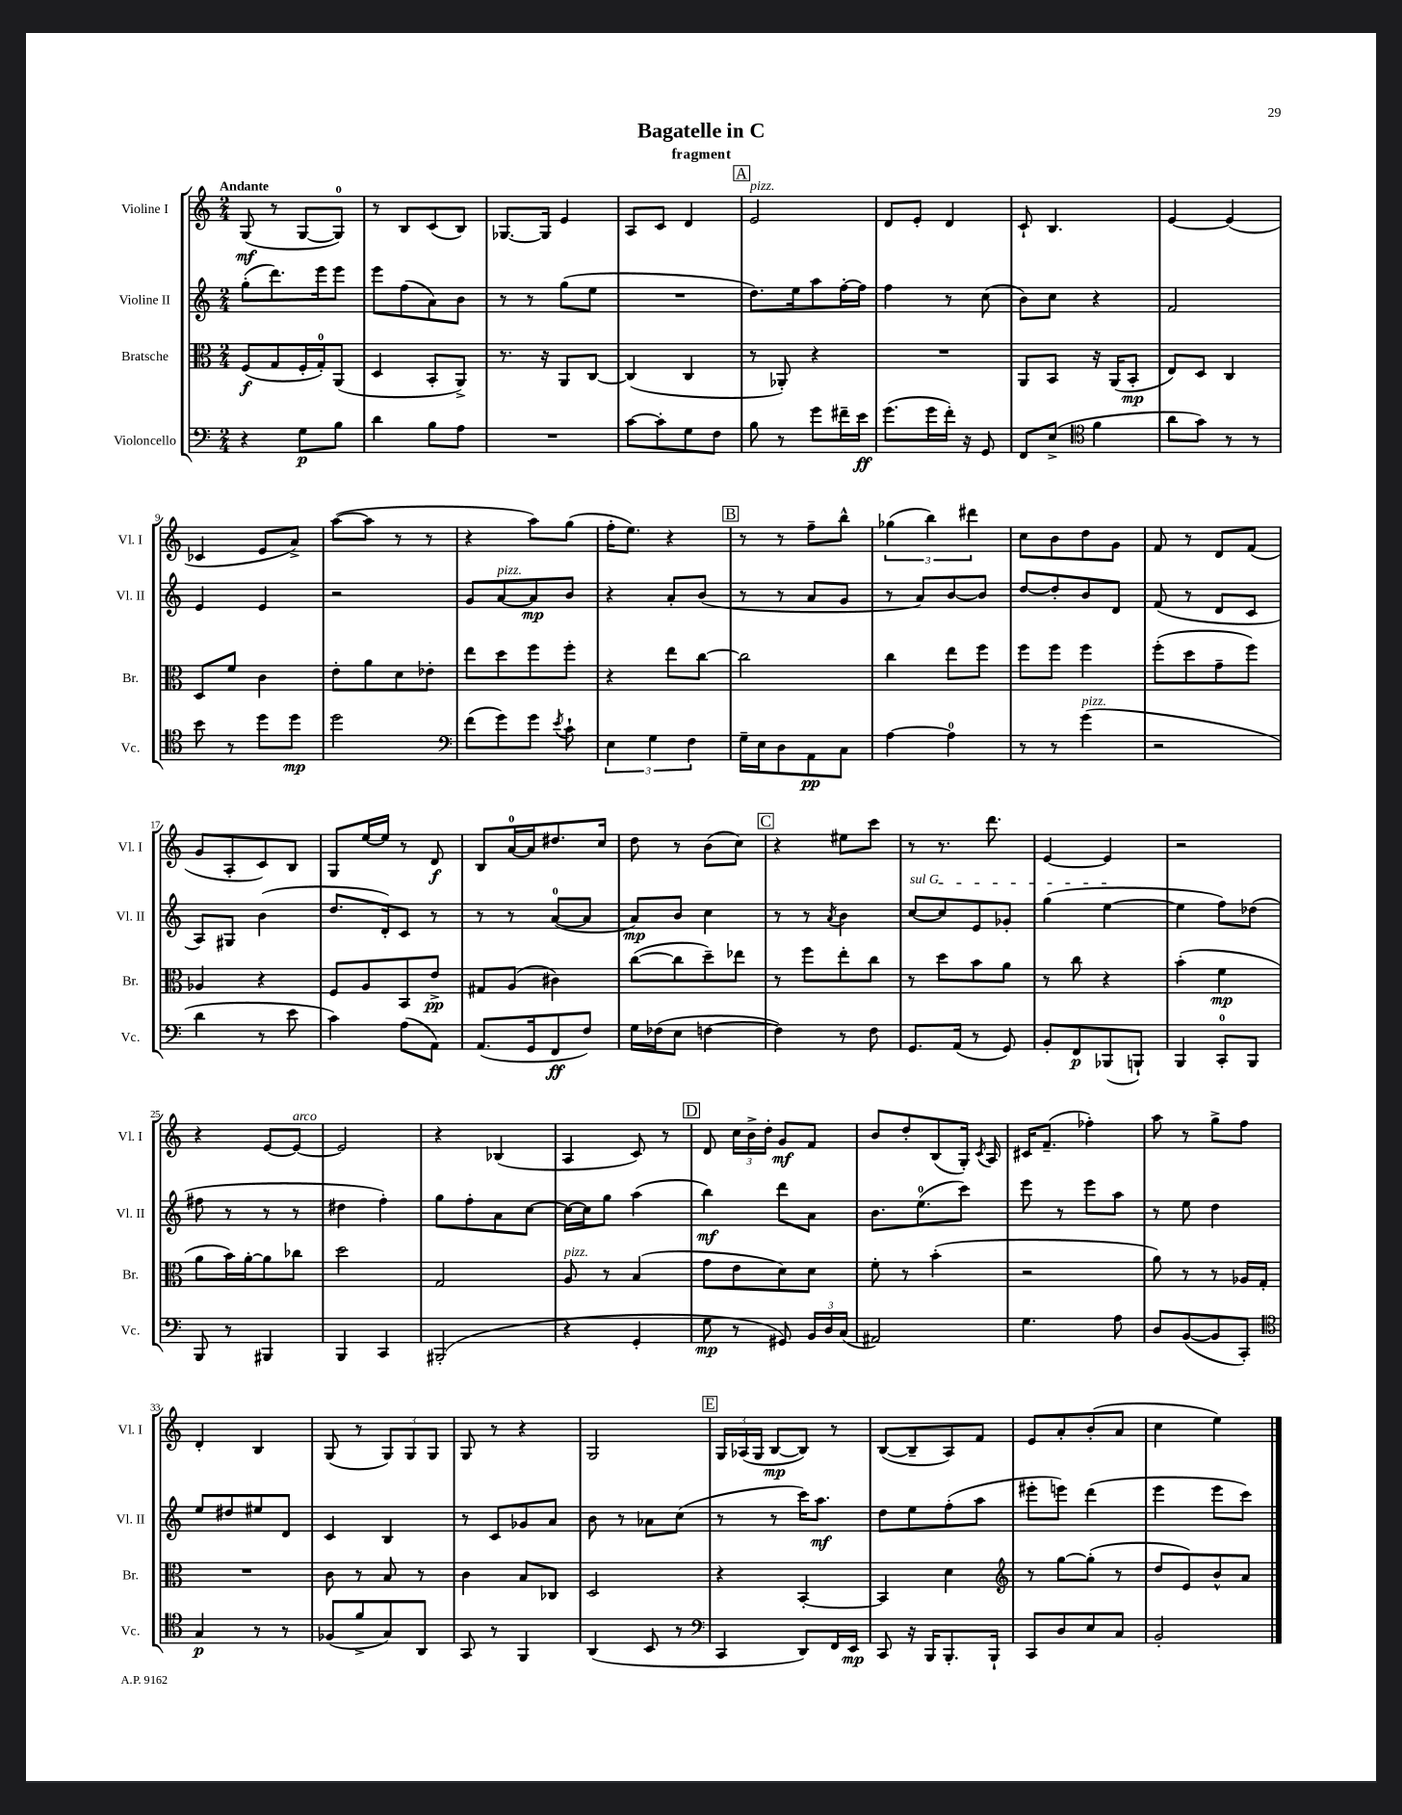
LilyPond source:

\header { title = "Bagatelle in C" subtitle = "fragment" }
<<
\new StaffGroup <<
\new Staff = "s0" \with { instrumentName = "Violine I" shortInstrumentName = "Vl. I" } {
    \clef treble \key c \major \numericTimeSignature \time 2/4 \tempo "Andante"
    \autoBeamOff g8\mf( r8 g8[~ g8]-0) |
    r8 b8[ c'8( b8]) |
    ges8.[~ ges16] e'4 |
    a8[ c'8] d'4 |
    \mark \markup { \box "A" } e'2^\markup { \italic "pizz." } |
    d'8[ e'8]-. d'4 |
    c'8-! b4. |
    e'4~ e'4( |
    ces'4 e'8[ a'8]->) |
    a''8[~( a''8] r8 r8 |
    r4 a''8[) g''8]( |
    f''16[-. e''8.]) r4 |
    \mark \markup { \box "B" } r8 r8 f''8[-- b''8]-^ |
    \tuplet 3/2 { ges''4( b''4) dis'''4 } |
    c''8[ b'8 d''8 g'8] |
    f'8 r8 d'8[ f'8]( |
    g'8[ a8-. c'8) b8] |
    g8[ e''16~ e''16] r8 d'8\f |
    b8[ a'16-0~ a'16 dis''8. c''16] |
    d''8 r8 b'8[( c''8]) |
    \mark \markup { \box "C" } r4 eis''8[ c'''8] |
    r8 r8. d'''8. |
    e'4~ e'4 |
    r2 |
    r4 e'8[~ e'8]~^\markup { \italic "arco" } |
    e'2 |
    r4 bes4( |
    a4 c'8) r8 |
    \mark \markup { \box "D" } d'8 \tuplet 3/2 { c''16[ b'16-> d''16]-. } g'8[\mf f'8] |
    b'8[ d''8-. b8( g16]-.) \acciaccatura { c'8 } a16 |
    cis'16[ f'8.]--( fes''4-.) |
    a''8 r8 g''8[-> f''8] |
    d'4-. b4 |
    g8( r8 \tuplet 3/2 { g8[) g8 g8] } |
    g8 r8 r4 |
    g2 |
    \mark \markup { \box "E" } \tuplet 3/2 { g16[ aes16( g16] } b8[~\mp b8]) r8 |
    b8[~( b8-- a8) f'8] |
    e'8[ a'8-. b'8-.( a'8] |
    c''4 e''4) \bar "|." |
}
\new Staff = "s1" \with { instrumentName = "Violine II" shortInstrumentName = "Vl. II" } {
    \clef treble \key c \major \numericTimeSignature \time 2/4
    \autoBeamOff g''8[-.( d'''8.) e'''16 e'''8] |
    e'''8[ f''8( a'8) b'8] |
    r8 r8 g''8[( e''8] |
    R2 |
    \mark \markup { \box "A" } d''8.[) e''16 a''8 f''16~-. f''16] |
    f''4 r8 c''8( |
    b'8[) c''8] r4 |
    f'2 |
    e'4 e'4 |
    r2 |
    g'8[ a'8~^\markup { \italic "pizz." } a'8\mp b'8] |
    r4 a'8[-. b'8]( |
    \mark \markup { \box "B" } r8 r8 a'8[ g'8] |
    r8 a'8[) b'8~ b'8] |
    d''8[~ d''8-. b'8 d'8] |
    f'8( r8 d'8[ c'8] |
    a8[) gis8] b'4( |
    d''8.[ d'16-.) c'8] r8 |
    r8 r8 a'8[-0~( a'8] |
    a'8[\mp) b'8] c''4 |
    \mark \markup { \box "C" } r8 r8 \acciaccatura { a'8 } b'4 |
    \once \override TextSpanner.bound-details.left.text = \markup { \italic "sul G" } c''8[~\startTextSpan c''8 e'8 ges'8]-. |
    g''4( e''4~\stopTextSpan |
    e''4 f''8[) des''8]( |
    fis''8 r8 r8 r8 |
    dis''4 f''4-.) |
    g''8[ f''8-. a'8 c''8]~ |
    c''16[~ c''16 g''8] a''4( |
    \mark \markup { \box "D" } b''4\mf) d'''8[ a'8] |
    b'8.[ e''8.-0( c'''8]) |
    e'''8 r8 e'''8[ a''8] |
    r8 e''8 d''4 |
    e''8[ dis''8 eis''8 d'8] |
    c'4 b4 |
    r8 c'8[ ges'8 a'8] |
    b'8 r8 aes'8[ c''8]( |
    \mark \markup { \box "E" } r8 r8 c'''16[) a''8.]\mf |
    d''8[ e''8 f''8-.( a''8] |
    eis'''8[-. e'''8]) d'''4( |
    e'''4 e'''8[ c'''8]) \bar "|." |
}
\new Staff = "s2" \with { instrumentName = "Bratsche" shortInstrumentName = "Br." } {
    \clef alto \key c \major \numericTimeSignature \time 2/4
    \autoBeamOff f8[\f( g8 f16-. g16-0-.) a,8]( |
    d4 b,8[-. a,8]->) |
    r8. r16 a,8[ c8]~ |
    c4( c4 |
    \mark \markup { \box "A" } r8 aes,8-.) r4 |
    R2 |
    a,8[ b,8] r16 a,16[( b,8]-.\mp |
    e8[) d8] c4 |
    d8[ f'8] c'4 |
    e'8[-. a'8 d'8 ees'8]-. |
    e''8[ d''8 f''8 f''8]-. |
    r4 e''8[ c''8]~ |
    \mark \markup { \box "B" } c''2 |
    c''4 e''8[ f''8] |
    f''8[ f''8] f''4 |
    f''8[-.( d''8 g'8-- f''8]) |
    aes4 r4 |
    f8[ a8 b,8 e'8]->\pp |
    gis8[ a8]( cis'4) |
    c''8[~( c''8 d''8--) ees''8] |
    \mark \markup { \box "C" } r8 f''8[ e''8-. c''8] |
    r8 d''8[ b'8 a'8] |
    r8 c''8 r4 |
    b'4-.( f'4\mp |
    a'8[ b'16) a'16~-. a'8 ces''8] |
    d''2 |
    g2 |
    a8^\markup { \italic "pizz." } r8 b4( |
    \mark \markup { \box "D" } g'8[ e'8 d'8) d'8] |
    f'8-. r8 b'4-.( |
    r2 |
    a'8) r8 r8 aes16[ g16]-. |
    R2 |
    c'8 r8 b8 r8 |
    c'4 b8[ ces8] |
    d2 |
    \mark \markup { \box "E" } r4 b,4~-. |
    b,4 d'4 |
    \clef treble r8 g''8[~ g''8]-.( r8 |
    d''8[ e'8) b'8-^ a'8] \bar "|." |
}
\new Staff = "s3" \with { instrumentName = "Violoncello" shortInstrumentName = "Vc." } {
    \clef bass \key c \major \numericTimeSignature \time 2/4
    \autoBeamOff r4 g8[\p b8] |
    d'4 b8[ a8] |
    R2 |
    c'8[~ c'8-. g8 f8] |
    \mark \markup { \box "A" } b8 r8 g'8[ fis'16-- e'16]\ff |
    g'8.[( g'16 f'16]-.) r16 g,8 |
    f,8[ e8]->( \clef tenor f'4 |
    a'8[ g'8]) r8 r8 |
    b'8 r8 d''8[ d''8]\mp |
    d''2 |
    \clef bass f'8[( g'8) g'8] \acciaccatura { e'8 } c'8-! |
    \tuplet 3/2 { e4 g4 f4 } |
    \mark \markup { \box "B" } g16[-- e16 d8 a,8\pp c8] |
    a4~ a4-0 |
    r8 r8 g'4^\markup { \italic "pizz." }( |
    r2 |
    d'4 r8 e'8 |
    c'4) a8[( a,8]) |
    a,8.[( g,16 f,8\ff f8]) |
    g16[ fes16( e8] f4~ |
    \mark \markup { \box "C" } f4) r8 f8 |
    g,8.[ a,16]( r8 g,8) |
    b,8[-. f,8\p bes,,8( b,,8]-!) |
    b,,4 c,8[-0-. b,,8] |
    b,,8 r8 bis,,4 |
    b,,4 c,4 |
    bis,,2-.( |
    r4 g,4-. |
    \mark \markup { \box "D" } g8\mp r8 gis,8) \tuplet 3/2 { b,16[ d16 c16]( } |
    ais,2) |
    g4. a8 |
    d8[ b,8~( b,8 c,8]-.) |
    \clef tenor g4\p r8 r8 |
    fes8[( f'8-> g8) a,8] |
    g,8 r8 f,4 |
    a,4( b,8 r8 |
    \mark \markup { \box "E" } \clef bass c,4 d,8[) f,16 e,16]\mp |
    c,8 r16 b,,16[ b,,8.-. b,,16]-! |
    c,8[ d8 e8 c8] |
    b,2-. \bar "|." |
}
>>
>>
